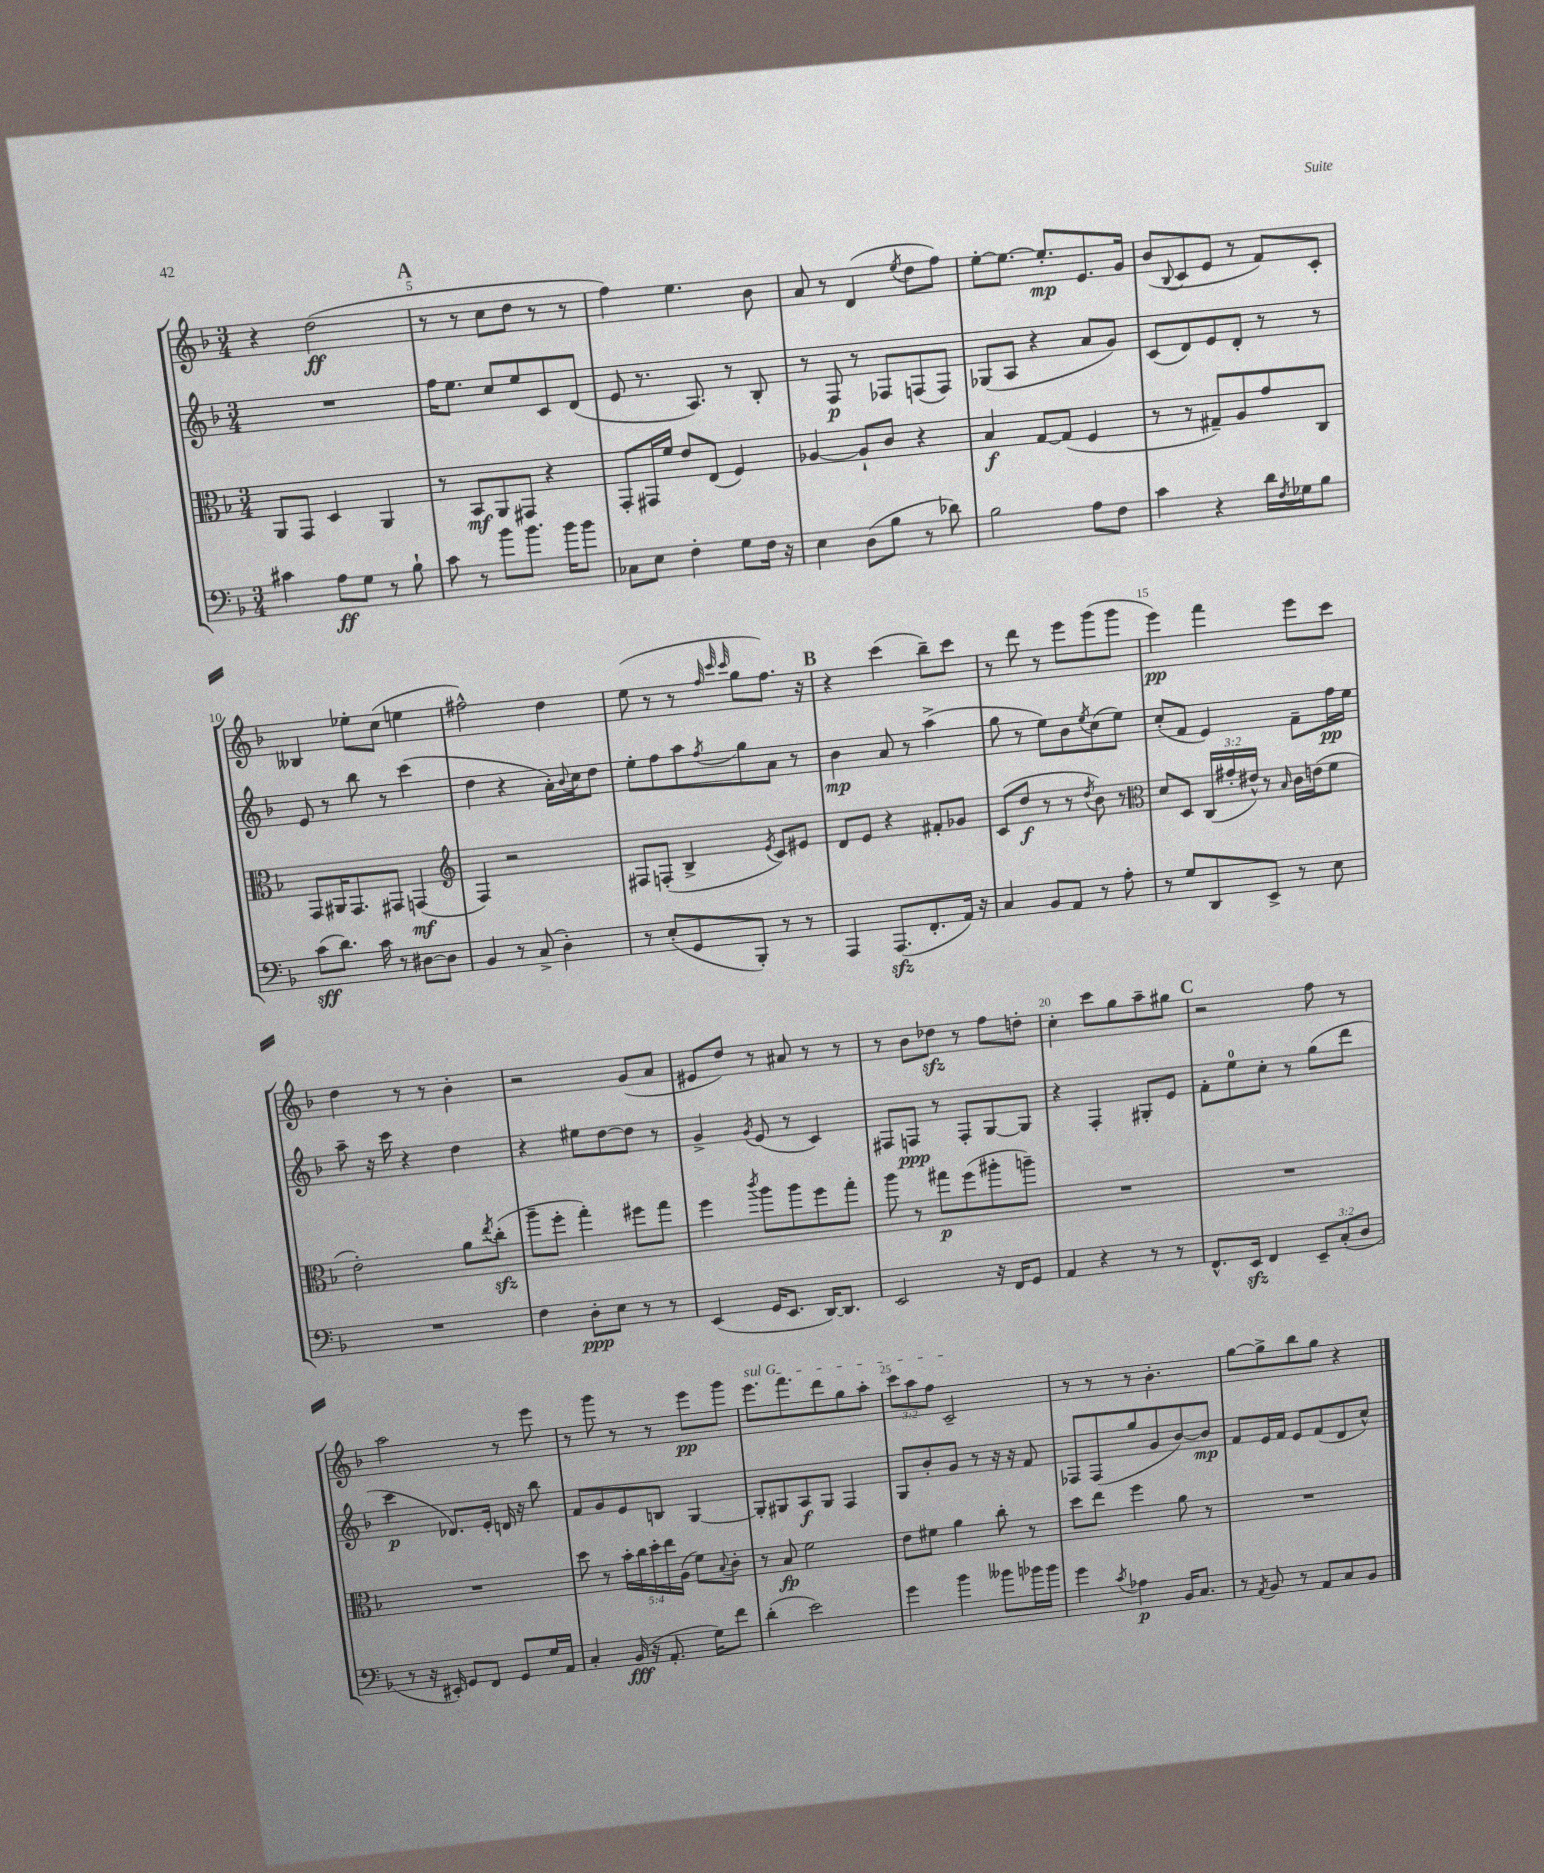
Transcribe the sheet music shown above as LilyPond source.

<<
\new StaffGroup <<
\new Staff = "s0" {
    \clef treble \key f \major \numericTimeSignature \time 3/4 \override Staff.TupletNumber.text = #tuplet-number::calc-fraction-text
    r4 d''2\ff( |
    \mark \markup { \bold "A" } r8 r8 c''8 d''8 r8 r8 |
    f''4) e''4. bes'8 |
    a'8 r8 d'4( \acciaccatura { e''8 } d''8 f''8) |
    e''8~-. e''8.~ e''8.-.\mp e'8. g'16 |
    bes'8( \appoggiatura { bes8 } c'8 e'8 r8 f'8) c'8-. |
    beses4 ees''8-. c''8( e''4 |
    fis''2-^) d''4 |
    e''8( r8 r8 \grace { f''32 c'''32 c'''32 } g''8 f''8.) r16 |
    \mark \markup { \bold "B" } r4 c'''4( bes''8--) c'''8 |
    r8 d'''8 r8 e'''8 g'''8( g'''8 |
    e'''4\pp) f'''4 e'''8 c'''8 |
    d''4 r8 r8 bes'4-. |
    r2 g'8( a'8 |
    eis'8 d''8) r8 ais'8 r8 r8 |
    r8 bes'8 des''8\sfz r8 f''8 d''8-. |
    c''4-. c'''8 g''8 a''8-- gis''8 |
    \mark \markup { \bold "C" } r2 f''8 r8 |
    a''2 r8 e'''8 |
    r8 g'''8 r8 r8 e'''8\pp g'''8 |
    \once \override TextSpanner.bound-details.left.text = \markup { \italic "sul G" } e'''8.\startTextSpan f'''8. d'''8 g''8 a''8-. |
    \tuplet 3/2 { c'''8 a''8 f''8 } c'2--\stopTextSpan |
    r8 r8 r8 bes'4.-. |
    g''8~ g''8-> bes''8 g''8 r4 \bar "|." |
}
\new Staff = "s1" {
    \clef treble \key f \major \numericTimeSignature \time 3/4
    R2. |
    \mark \markup { \bold "A" } f''16 e''8. c''8 e''8 c'8 d'8( |
    e'8 r8. a8.) r8 bes8-. |
    r8 f8\p r8 fes8 f8( f8) |
    ges8( a8 r4 a'8 g'8) |
    c'8( d'8) e'8 d'8-. r8 r8 |
    e'8 r8 bes''8 r8 c'''4( |
    d''4 r4 a'16-.) \appoggiatura { bes'8 } c''16 d''8 |
    e''8-. f''8 a''8 \acciaccatura { f''8 } g''8 a'8 r8 |
    \mark \markup { \bold "B" } bes'4\mp a'8 r8 a''4->( |
    g''8 r8 e''8) bes'8 \acciaccatura { e''8 } c''8( e''8) |
    c''8-.( f'8 e'4) f'8-- f''16\pp e''16 |
    a''8-- r16 c'''16 r4 d''4 |
    r4 eis''8 d''8~ d''8 r8 |
    g'4-> \acciaccatura { g'8 } e'8( r8 c'4) |
    fis8 f8\ppp r8 f8-. g8~ g8 |
    r4 f4-. gis8-. e'8 |
    \mark \markup { \bold "C" } f'8-. e''8-0 c''8-. r8 g''8( d'''8 |
    c'''4\p des'8.) e'16-. d'16 r16 bes''8 |
    f'8 g'8 e'8 b8 g4~ |
    g8-. gis8 a8\f gis8 f4 |
    g8 bes'8-. g'8 r8 r16 r16 f'8 |
    fes8 fes8( g''8 g'8 bes'8~) bes'8\mp |
    f'8 e'16 f'16 e'8 f'8( d'8 c''8-^) \bar "|." |
}
\new Staff = "s2" {
    \clef alto \key f \major \numericTimeSignature \time 3/4 \override Staff.TupletNumber.text = #tuplet-number::calc-fraction-text
    a,8 g,8 d4 a,4 |
    \mark \markup { \bold "A" } r8 bes,8\mf a,8 gis,8 r4 |
    g,8-. gis,16 f'16 e'8 e8( f4) |
    aes4~ aes8-! c'8 r4 |
    bes4\f g8~ g8( f4 |
    r8 r8 gis8--) a8 g'8 c8 |
    g,8 ais,16 g,8. gis,8 g,4\mf( |
    \clef treble f4) r2 |
    fis8 f8-.( bes4-> \acciaccatura { e'8 } c'8) eis'8 |
    \mark \markup { \bold "B" } d'8 e'8 r4 fis'8-. ges'8 |
    c'8( d''8\f r8 r8 \acciaccatura { d''8 } bes'8) r8 |
    \clef alto d'8 d8 \tuplet 3/2 { c16( gis'16-. eis'16-^) } r8 \grace { bes16 } c'16 e'16( f'8 |
    e'2-.) a'8 \acciaccatura { e''8 } c''8-.\sfz( |
    a''8-- f''8-. g''4-.) fis''8 g''8 |
    f''4 \acciaccatura { c'''8 } a''8 a''8 f''8 g''8-. |
    a''8 r8 gis''8\p f''8( ais''8-. a''8--) |
    R2. |
    \mark \markup { \bold "C" } R2. |
    R2. |
    d''8 r8 \tuplet 5/4 { bes'16-. c''16 d''16-. e''16 a16( } f'8) \appoggiatura { bes8 } c'8-. |
    r8 bes8\fp f'2 |
    e'8 fis'8 a'4 c''8-. r8 |
    d''8 e''8 f''4 a'8 r8 |
    R2. \bar "|." |
}
\new Staff = "s3" {
    \clef bass \key f \major \numericTimeSignature \time 3/4 \override Staff.TupletNumber.text = #tuplet-number::calc-fraction-text
    cis'4 a8\ff g8 r8 bes8-! |
    \mark \markup { \bold "A" } c'8 r8 bes'8 bes'8. bes'16 bes'8 |
    ces8 e8 f4-. g8 f16 r16 |
    e4 d8( bes8 r8 des'8) |
    bes2 a8 f8 |
    c'4 r4 d'16 \acciaccatura { f8 } ges16 bes8 |
    c'8\sff( d'8.) c'16 r8 dis8~ dis8 |
    bes,4 r8 c8->( d4-.) |
    r8 e8-.( g,8 bes,,8-.) r8 r8 |
    \mark \markup { \bold "B" } a,,4 a,,8.\sfz( f,8.-. a,16) r16 |
    c4 bes,8 a,8 r8 a8-. |
    r8 g8 d,8 e,8-> r8 e8 |
    R2. |
    f4 d8-.\ppp e8 r8 r8 |
    e,4( g,16 e,8. d,16~) d,8. |
    e,2 r16 f,16 g,8 |
    a,4 r4 r8 r8 |
    \mark \markup { \bold "C" } f,8.-^ e,16\sfz f,4 \tuplet 3/2 { e,8-- c8-.( d8 } |
    r8 r16 eis,16-.) g,8 f,8 g,8 g16 a,16 |
    c4-. bes,16\fff( r16 a,8.-. g16) f'8 |
    d'4-.( e'2) |
    g'4 bes'4 beses'8 bes'16 bes'16 |
    g'4 \acciaccatura { c'8 } aes4\p bes,16 c8. |
    r8 \acciaccatura { a,8 } bes,8 r8 a,8 c8 bes,8 \bar "|." |
}
>>
>>
\layout { \context { \Score currentBarNumber = #4 \override BarNumber.break-visibility = ##(#f #t #t) barNumberVisibility = #(every-nth-bar-number-visible 5) } }
